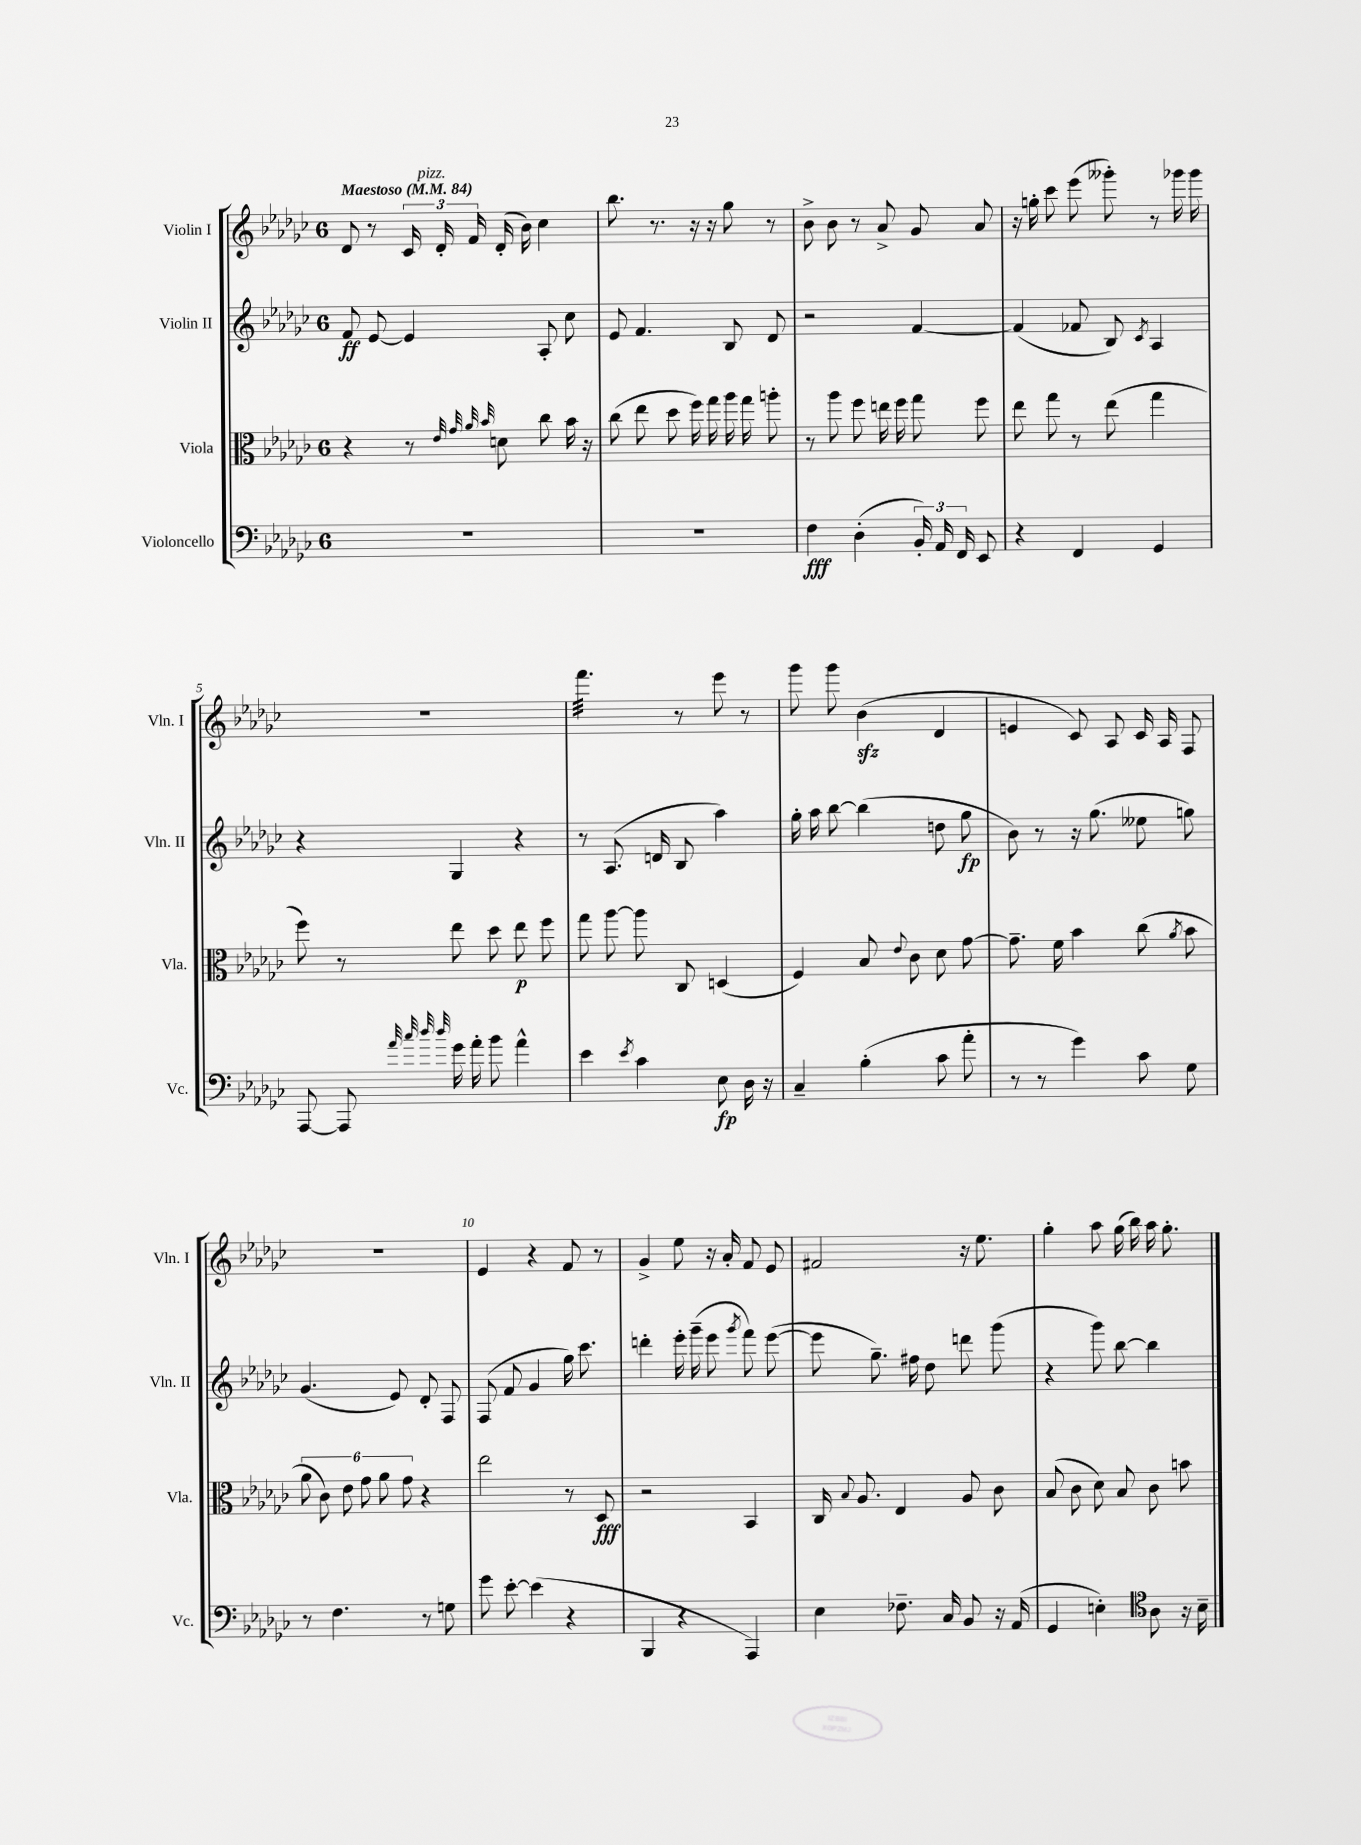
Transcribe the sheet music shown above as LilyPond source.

<<
\new StaffGroup <<
\new Staff = "s0" \with { instrumentName = "Violin I" shortInstrumentName = "Vln. I" } {
    \clef treble \key ges \major \once \override Staff.TimeSignature.style = #'single-digit \time 6/8 \tempo "Maestoso" 4 = 84
    \autoBeamOff des'8 r8 \tuplet 3/2 { ces'16 des'16-.^\markup { \italic "pizz." } f'16 } des'16-.( bes'16) ces''4 |
    bes''8. r8. r16 r16 ges''8 r8 |
    bes'8-> bes'8 r8 aes'8-> ges'8 aes'8 |
    r16 g''16-. ces'''8 ees'''8( geses'''8-.) r8 ges'''16 ges'''16 |
    R2. |
    f'''4.:32 r8 ees'''8 r8 |
    ges'''8 ges'''8 bes'4\sfz( des'4 |
    e'4 ces'8) aes8 ces'16 aes16 f8 |
    R2. |
    ees'4 r4 f'8 r8 |
    ges'4-> ees''8 r16 aes'16-. f'8 ees'8 |
    fis'2 r16 ees''8. |
    ges''4-. aes''8 ges''16( bes''16) aes''16 ges''8.-. \bar "|." |
}
\new Staff = "s1" \with { instrumentName = "Violin II" shortInstrumentName = "Vln. II" } {
    \clef treble \key ges \major \once \override Staff.TimeSignature.style = #'single-digit \time 6/8
    \autoBeamOff f'8\ff ees'8~ ees'4 aes8-. ces''8 |
    ees'8 f'4. bes8 des'8 |
    r2 f'4~ |
    f'4( fes'8 bes8) \acciaccatura { ces'8 } aes4 |
    r4 ges4 r4 |
    r8 aes8.( d'16 bes8 aes''4) |
    ges''16-. aes''16 bes''8~ bes''4( d''8 ges''8\fp |
    bes'8) r8 r16 ges''8.( eeses''8 g''8) |
    ges'4.( ees'8) des'8-. f8 |
    f8( f'8 ges'4 ges''16) ces'''8. |
    d'''4-. ees'''16-. ges'''16--( ees'''8 \acciaccatura { ges'''8 } f'''8) ees'''8~( |
    ees'''8 ges''8.--) fis''16 des''8 d'''8 ges'''8( |
    r4 ges'''8) bes''8~ bes''4 \bar "|." |
}
\new Staff = "s2" \with { instrumentName = "Viola" shortInstrumentName = "Vla." } {
    \clef alto \key ges \major \once \override Staff.TimeSignature.style = #'single-digit \time 6/8
    \autoBeamOff r4 r8 \grace { ees'32 ges'32 aes'32 bes'32 } d'8 ces''8 bes'16 r16 |
    ces''8( ees''8 des''8 f''16) ges''16 aes''16 ges''16 a''8-. |
    r8 aes''8 f''8 e''16 f''16 ges''8 f''8 |
    ees''8 ges''8 r8 ees''8( ges''4 |
    f''8) r8 ees''8 des''8 ees''8\p f''8 |
    ges''8 aes''8~ aes''8 ces8 d4( |
    f4) bes8 \appoggiatura { ees'8 } ces'8 des'8 ges'8~ |
    ges'8.-- f'16 bes'4 ces''8( \acciaccatura { aes'8 } bes'8 |
    \tuplet 6/4 { aes'8 ces'8) ees'8 ges'8 aes'8 ges'8 } r4 |
    ees''2 r8 des8\fff |
    r2 bes,4 |
    ces16 \appoggiatura { bes8 } aes8. ees4 aes8 ces'8 |
    bes8( ces'8 des'8) bes8 ces'8 b'8 \bar "|." |
}
\new Staff = "s3" \with { instrumentName = "Violoncello" shortInstrumentName = "Vc." } {
    \clef bass \key ges \major \once \override Staff.TimeSignature.style = #'single-digit \time 6/8
    \autoBeamOff R2. |
    R2. |
    f4\fff des4-.( \tuplet 3/2 { bes,16-.) aes,16 f,16 } ees,8 |
    r4 f,4 ges,4 |
    aes,,8~ aes,,8 \grace { aes'32 ces''32 des''32 des''32 } ges'16 aes'16-. bes'8 aes'4-^ |
    ees'4 \acciaccatura { ees'8 } ces'4 ees8\fp des16 r16 |
    ces4-- bes4-.( ces'8 aes'8-. |
    r8 r8 ges'4) ces'8 ges8 |
    r8 f4. r8 g8 |
    ges'8 ees'8~-. ees'4( r4 |
    bes,,4 r4 aes,,4) |
    ees4 fes8.-- ces16 bes,8 r16 aes,16( |
    ges,4 e4-.) \clef tenor aes8 r16 bes16-- \bar "|." |
}
>>
>>
\layout { \context { \Score \override BarNumber.break-visibility = ##(#f #t #t) barNumberVisibility = #(every-nth-bar-number-visible 5) } }
